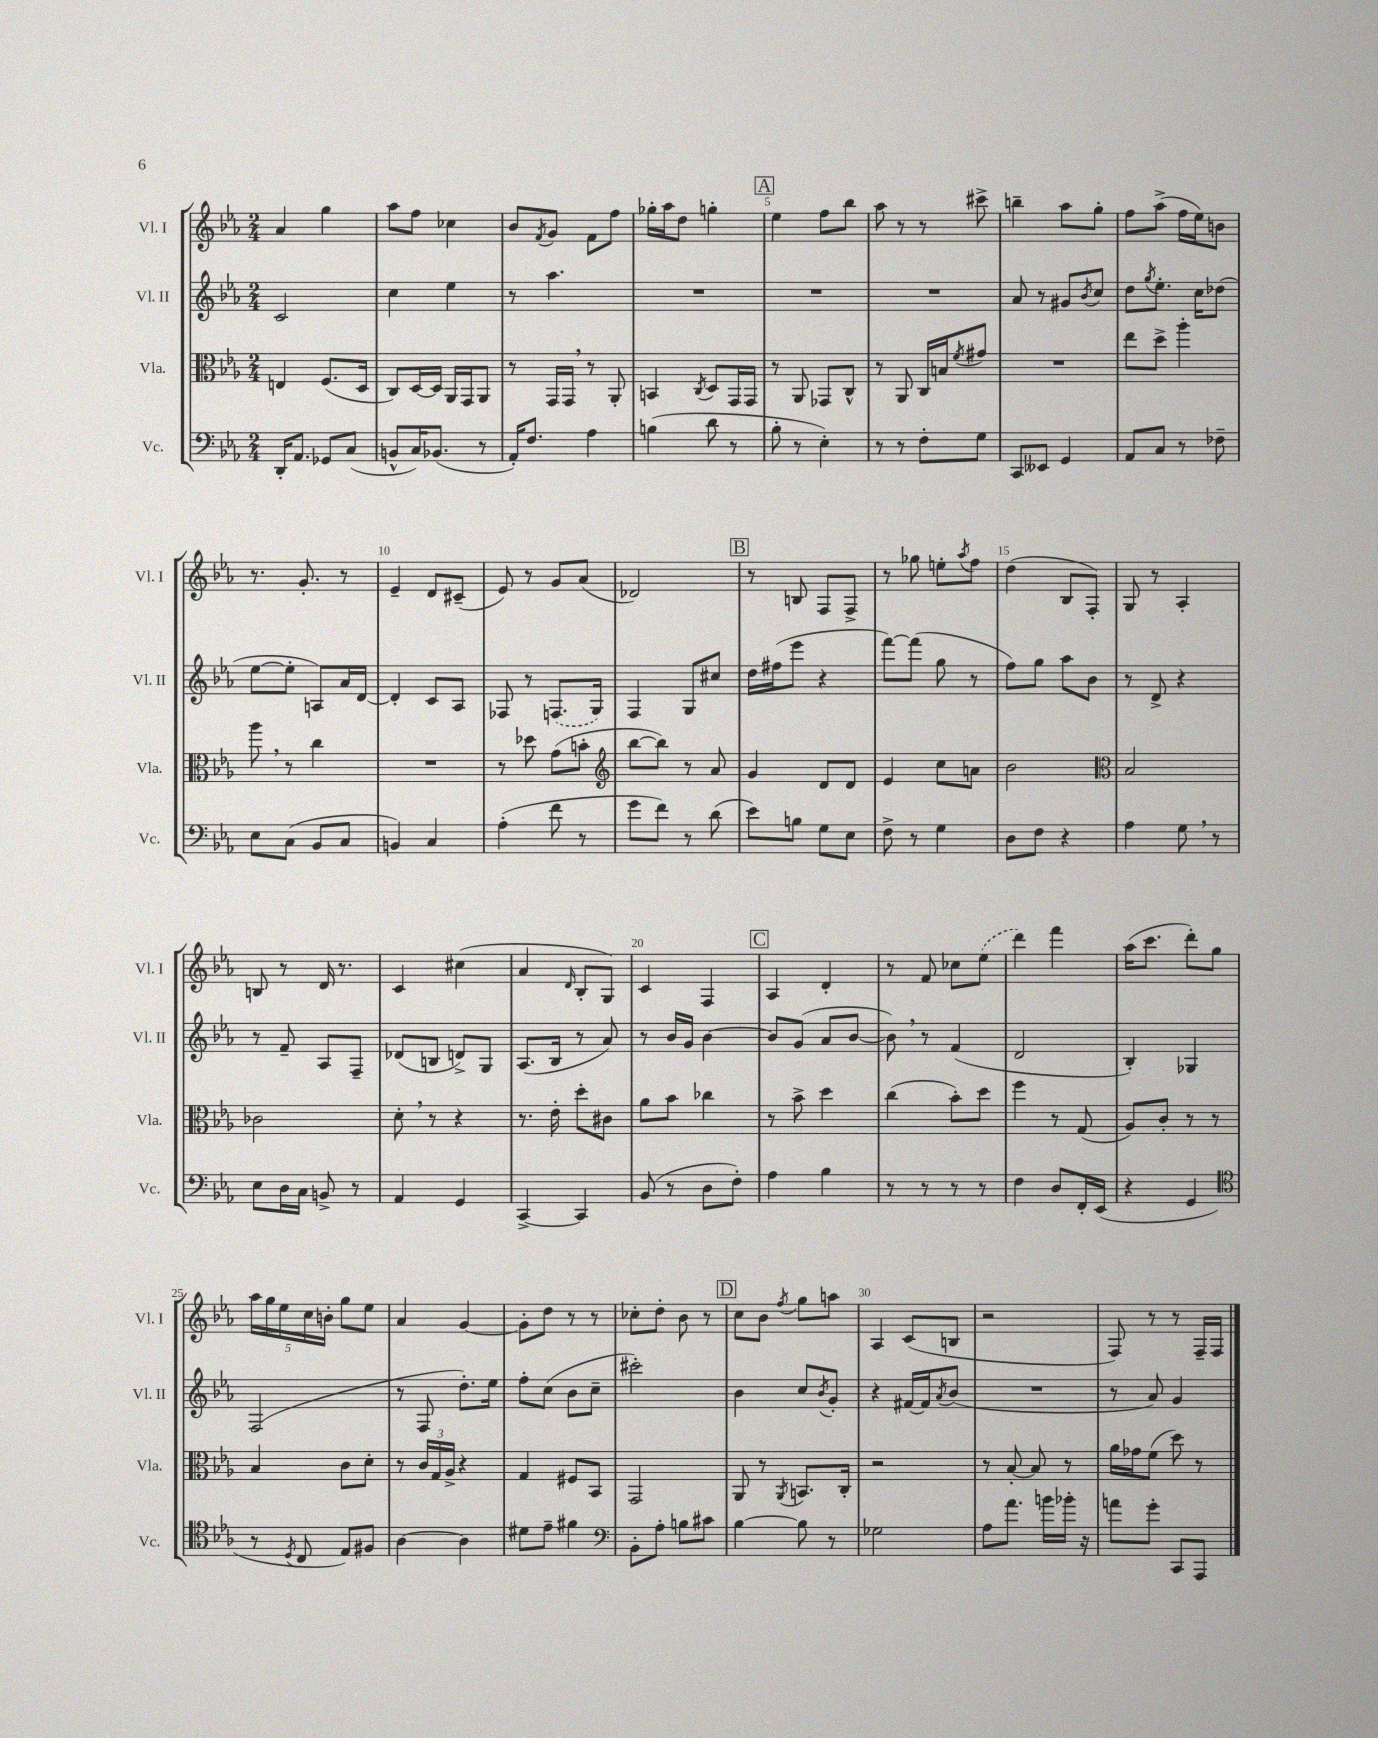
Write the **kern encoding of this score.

**kern	**kern	**kern	**kern
*staff4	*staff3	*staff2	*staff1
*clefF4	*clefC3	*clefG2	*clefG2
*k[b-e-a-]	*k[b-e-a-]	*k[b-e-a-]	*k[b-e-a-]
*M2/4	*M2/4	*M2/4	*M2/4
16DD'/LK	4E/	2c/	4a-/
8.AA-/J	.	.	.
8GG-/L	(8.F/L	.	4gg\
(8C/J	.	.	.
.	16D/Jk	.	.
=	=	=	=
8BB^^/L	8C/L)	4cc\	8aa-\L
16C/K)	[16D/L	.	8ff\J
(8.BB-/J	16D/]JJ	.	.
.	16AA-/LL	4ee-\	4cc-\
.	16GG/J	.	.
8r	8AA-/J	.	.
=	=	=	=
16AA-'/LK)	8r	8r	8b-/L
8.F/J	.	.	.
.	.	.	8qf/
.	16GG/LL	4.aa-\	8g/J
.	16GG/JJ	.	.
4A-\	8r	.	8f\L
.	8AA-'/	.	8ff\J
=	=	=	=
(4B\	4BB/	2r	16gg-'\LL
.	.	.	16aa-\J
.	.	.	8dd\J
.	8qC/	.	.
8d\	8D/L	.	4gg'\
8r	16GG/L	.	.
.	16GG/JJ	.	.
=	=	=	=
8B-'\	8r	2r	4ee-\
8r	8AA-/	.	.
4E-'\)	8GG-/L	.	8ff\L
.	8C^^/J	.	8bb-\J
=	=	=	=
8r	8r	2r	8aa-\
8r	8AA-/	.	8r
8F'\L	16C/LL	.	8r
.	16B/J	.	.
.	8qf/	.	.
8G\J	8g#/J	.	8ccc#^\
=	=	=	=
8CC/L	2r	8a-/	4bb~\
8EE--/J	.	8r	.
4GG/	.	8g#/L	8aa-\L
.	.	8qb-/	.
.	.	8cc/J	8gg'\J
=	=	=	=
8AA-/L	8ee-\L	8dd\L	8ff\L
.	.	8qgg/	.
8C/J	8dd^\J	8.ee-'\J	(8aa-^\J
8r	4aa-'\	.	16ff\LL
.	.	16cc\LK	16ee-\J)
8F-~\	.	(8dd-\J	8b\J
=	=	=	=
8E-\L	8aa-\	[8ee-\L	8.r
(8C\J	8r	8ee-'\]J	.
.	.	.	8.g'/
8BB-/L	4cc\	8A/L)	.
8C/J	.	16a-/L	8r
.	.	[16d/JJ	.
=	=	=	=
4BB/)	2r	4d'/]	4e-~/
4C/	.	8c/L	8d/L
.	.	8A-/J	(8c#~/J
=	=	=	=
(4A-'\	8r	8F-/	8e-/)
.	8dd-\	8r	8r
8f\	(8g\L	(8.F/L	8g/L
8r	8b'\J	.	(8a-/J
.	.	16G/Jk)	.
=	=	=	=
*	*clefG2	*	*
8g\L	[8bb-\L	4F/	2d-/)
8f\J)	8bb-\]J)	.	.
8r	8r	8G/L	.
(8d\	8a-/	8cc#/J	.
=	=	=	=
8e-\L)	4g/	16dd\LL	8r
.	.	(16ff#\J	.
8B\J	.	8eee-\J	8B/
8G\L	8d/L	4r	8F/L
8E-\J	8d/J	.	8F^/J
=	=	=	=
8F^\	4e-/	[8fff\L)	8r
8r	.	(8fff\]J	8gg-\
4G\	8cc\L	8gg\	8ee'\L
.	.	.	8qaa-/
.	8a\J	8r	8ff\J
=	=	=	=
8D\L	2b-\	8ff\L)	(4dd\
8F\J	.	8gg\J	.
4r	.	8aa-\L	8B-/L
.	.	8b-\J	8F'/J)
=	=	=	=
*	*clefC3	*	*
4A-\	2B-/	8r	8G/
.	.	8d^/	8r
8G\	.	4r	4A-'/
8r	.	.	.
=	=	=	=
8E-\L	2c-\	8r	8B/
16D\L	.	8f~/	8r
16C\JJ	.	.	.
8BB^/	.	8A-/L	16d/
.	.	.	8.r
8r	.	8F~/J	.
=	=	=	=
4AA-/	8d'\	(8d-/L	4c/
.	8r	8B/J	.
4GG/	4r	8d^/L)	(4cc#\
.	.	8G/J	.
=	=	=	=
[4CC^/	8.r	(8.A-/L	4a-/
.	16e-'\	16B-/Jk	.
.	.	.	16qqd/
4CC/]	8dd'\L	8r	8B-'/L
.	8c#\J	8a-/)	8G/J)
=	=	=	=
(8BB-/	8a-\L	8r	4c/
8r	8b-\J	16b-/LL	.
.	.	16g/JJ	.
8D\L	4cc-\	[4b-\	4F/
8F'\J)	.	.	.
=	=	=	=
4A-\	8r	8b-/]L	4A-/
.	8b-^\	(8g/J	.
4B-\	4dd\	8a-/L	4d'/
.	.	[8b-/J	.
=	=	=	=
8r	(4cc\	8b-\])	8r
8r	.	8r	8f/
8r	8b-'\L)	(4f/	8cc-\L
8r	8dd\J	.	(8ee-\J
=	=	=	=
4F\	4ff\	2d/	4ddd\)
8D/L	8r	.	4fff\
16FF'/L	(8G/	.	.
(16EE-/JJ	.	.	.
=	=	=	=
4r	8A-/L)	4B-'/)	(16aa-\LK
.	.	.	8.ccc\J
.	8c'/J	.	.
4GG/	8r	4G-/	8ddd'\L)
.	8r	.	8gg\J
=	=	=	=
*clefC4	*	*	*
8r	4B-/	(2F/	20aa-\LL
.	.	.	20gg\
.	.	.	20ee-\
8qD/	.	.	.
8C/	.	.	.
.	.	.	20cc\
.	.	.	20b'\JJ
8E-/L)	8c\L	.	8gg\L
8F#/J	8d'\J	.	8ee-\J
=	=	=	=
[4A-\	8r	8r	4a-/
.	24c/LL	8F/	.
.	24G/	.	.
.	24A-^/JJ	.	.
4A-\]	4r	8.dd'\L)	[4g/
.	.	16ee-\Jk	.
=	=	=	=
8d#\L	4G/	8ff'\L	8g'\]L
8e-~\J	.	(8cc\J	8dd\J
4f#\	8F#/L	8b-\L	8r
.	8BB-/J	8cc~\J	8r
=	=	=	=
*clefF4	*	*	*
8BB-'\L	2GG/	2ccc#'\)	8cc-'\L
8A-'\J	.	.	8dd'\J
8B\L	.	.	8b-\
8c#\J	.	.	8r
=	=	=	=
[4B-\	8AA-/	4b-\	8cc\L
.	8r	.	8b-\J
.	8qAA-/	.	8qff/
8B-\]	8.BB/L	8cc/L	8gg\L
.	.	8qb-/	.
8r	.	8g'/J	8aa\J
.	16C'/Jk	.	.
=	=	=	=
2G-\	2r	4r	4A-/
.	.	[16f#/LL	(8c/L
.	.	16f#/]J	.
.	.	8qa-/	.
.	.	(8b-/J	8B/J
=	=	=	=
8A-\L	8r	2r	2r
8.a-\J	[8B-'/	.	.
.	8B-/]	.	.
16b\LL	.	.	.
16b-'\JJ	8r	.	.
16r	.	.	.
=	=	=	=
8a\L	16a-\LL	8r	8F/)
.	16g-\J	.	.
8g'\J	(8f\J	8a-/)	8r
8CC/L	8dd\)	4g/	8r
8AAA-/J	8r	.	16F~/LL
.	.	.	16F/JJ
==	==	==	==
*-	*-	*-	*-
